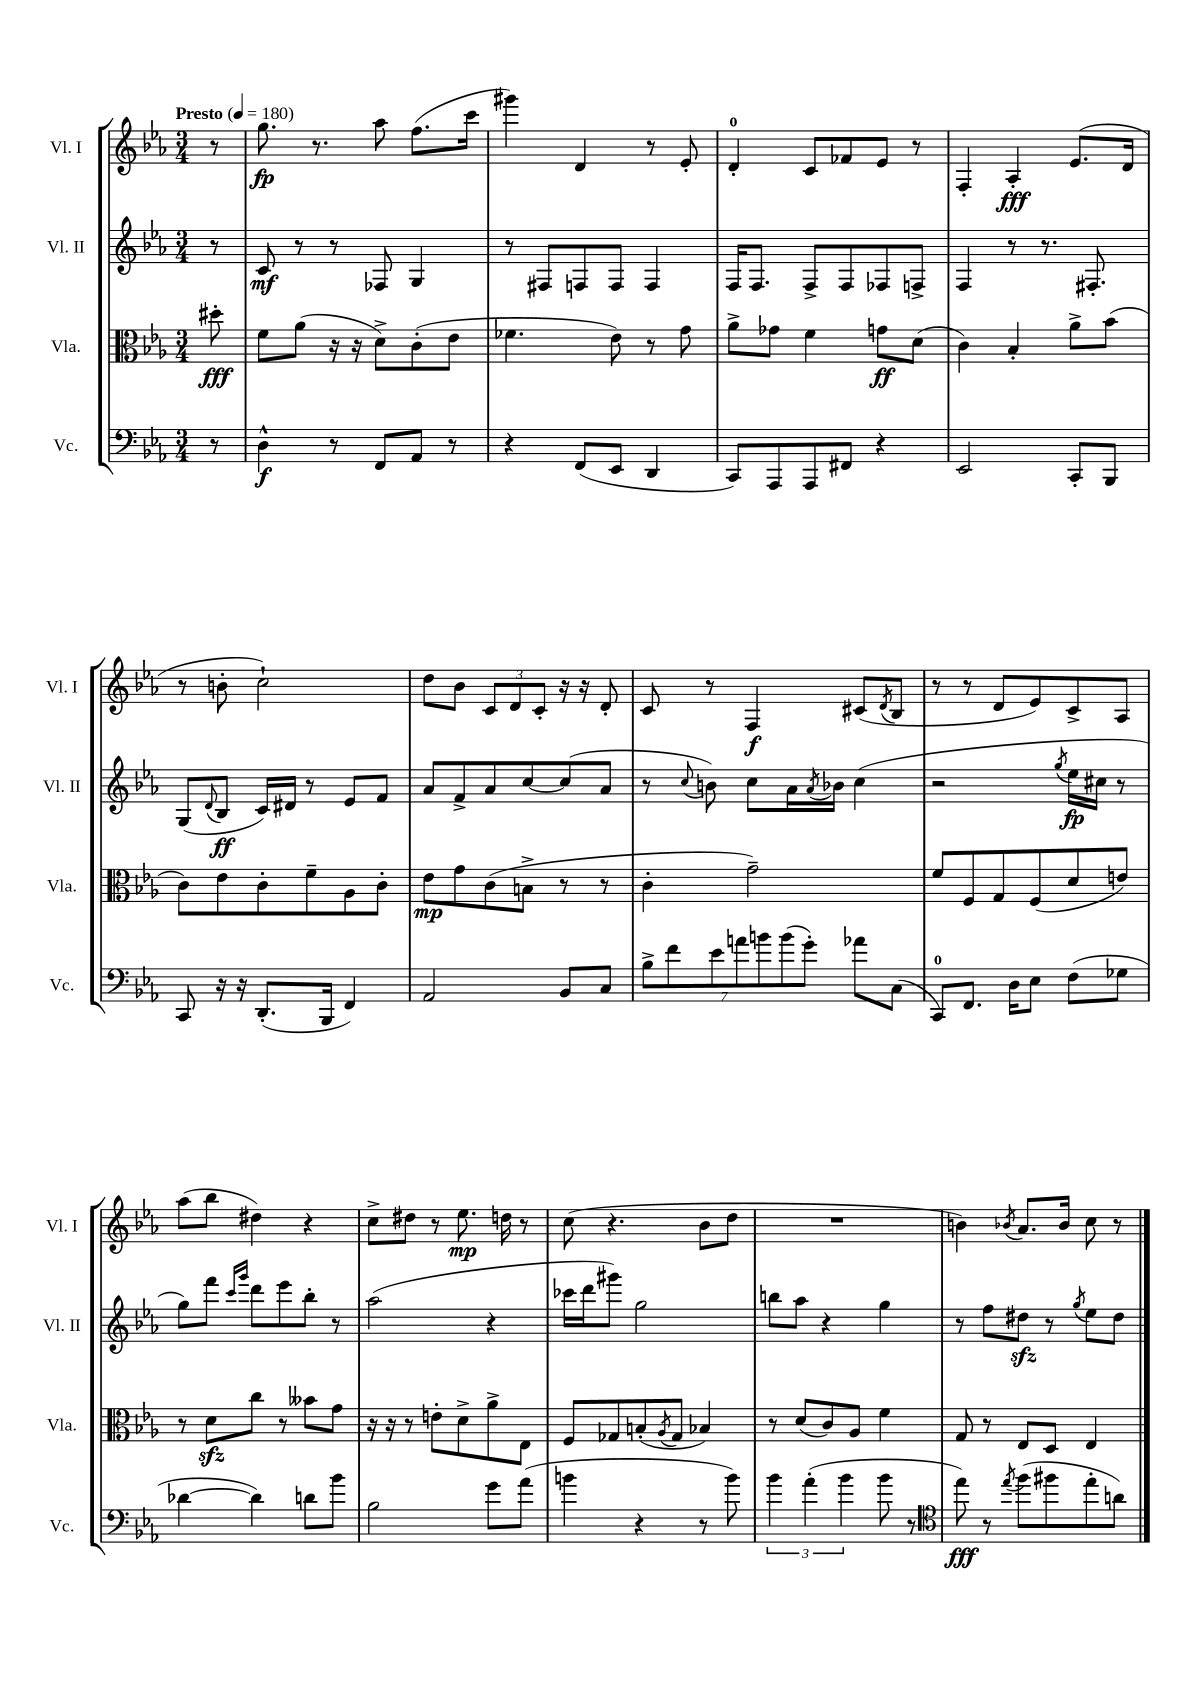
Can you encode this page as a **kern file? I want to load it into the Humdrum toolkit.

**kern	**kern	**kern	**kern
*staff4	*staff3	*staff2	*staff1
*clefF4	*clefC3	*clefG2	*clefG2
*k[b-e-a-]	*k[b-e-a-]	*k[b-e-a-]	*k[b-e-a-]
*M3/4	*M3/4	*M3/4	*M3/4
*MM180	*MM180	*MM180	*MM180
8r	8dd#'\	8r	8r
=	=	=	=
4D^^\	8f\L	8c/	8.gg\
.	(8a-\J	8r	.
.	.	.	8.r
8r	16r	8r	.
.	16r	.	.
8FF/L	8d^\L)	8F-/	8aa-\
8AA-/J	(8c'\	4G/	(8.ff\L
8r	8e-\J	.	.
.	.	.	16ccc\Jk
=	=	=	=
4r	4.f-\	8r	4ggg#\)
.	.	8F#/L	.
(8FF/L	.	8F/	4d/
8EE-/J	8e-\)	8F/J	.
4DD/	8r	4F/	8r
.	8g\	.	8e-'/
=	=	=	=
8CC/L)	8a-^\L	16F/LK	4d'/
.	.	8.F/J	.
8AAA-/	8g-\J	.	.
8AAA-/	4f\	8F^/L	8c/L
8FF#/J	.	8F/	8f-/
4r	8g\L	8F-/	8e-/J
.	(8d\J	8F^/J	8r
=	=	=	=
2EE-/	4c\)	4F/	4F'/
.	4B-'/	8r	4A-'/
.	.	8.r	.
8CC'/L	8a-^\L	.	(8.e-/L
.	.	8.F#'/	.
8BBB-/J	(8b-\J	.	.
.	.	.	16d/Jk
=	=	=	=
8CC/	8c\L)	(8G/L	8r
.	.	8qqd/	.
16r	8e-\	8B-/J	8b'\
16r	.	.	.
(8.DD'/L	8c'\	16c/LL)	2cc`\)
.	.	16d#/JJ	.
.	8f~\	8r	.
16BBB-/Jk	.	.	.
4FF/)	8A-\	8e-/L	.
.	8c'\J	8f/J	.
=	=	=	=
2AA-/	8e-\L	8a-/L	8dd\L
.	8g\	8f^/	8b-\J
.	(8c\	8a-/	12c/L
.	.	.	12d/
.	8B^\J	[8cc/	.
.	.	.	12c'/J
8BB-/L	8r	(8cc/]	16r
.	.	.	16r
8C/J	8r	8a-/J	8d'/
=	=	=	=
14B-^\L	4c'\	8r	8c/
14f\	.	.	.
.	.	8qqcc/	.
.	.	8b\)	8r
14e-\	.	.	.
14a\	.	.	.
.	2g~\)	8cc\L	4F/
14b\	.	.	.
(14b\	.	.	.
.	.	16a-\L	.
14g'\J)	.	.	.
.	.	8qa-/	.
.	.	16b-\JJ	.
8a-\L	.	(4cc\	(8c#/L
.	.	.	8qd/
(8C\J	.	.	8B-/J
=	=	=	=
8CC/L)	8f/L	2r	8r
8.FF/J	8F/	.	8r
.	8G/	.	8d/L
16D\LK	.	.	.
8E-\J	(8F/	.	8e-/)
.	.	8qgg/	.
(8F\L	8d/	16ee-\LL	8c^/
.	.	16cc#\JJ	.
8G-\J	8e/J)	8r	8A-/J
=	=	=	=
[4d-\	8r	8gg\L)	(8aa-\L
.	8d\L	8fff\J	8bb-\J
.	.	16qqccc/LL	.
.	.	16qqggg/JJ	.
4d-\])	8cc\J	8ddd\L	4dd#\)
.	8r	8eee-\	.
8d\L	8b--\L	8bb-'\J	4r
8b-\J	8g\J	8r	.
=	=	=	=
2B-\	16r	(2aa-\	8cc^\L
.	16r	.	.
.	8r	.	8dd#\J
.	8e'\L	.	8r
.	8d^\	.	8.ee-\
8g\L	8a-^\	4r	.
.	.	.	16dd\
(8a-\J	8E-\J	.	8r
=	=	=	=
4b\	8F/L	16ccc-\LL	(8cc\
.	.	16ddd\J	.
.	8G-/	8ggg#\J)	4.r
4r	(8B'/	2gg\	.
.	8qA-/	.	.
.	8G-/J	.	.
8r	4B-/)	.	8b-\L
8b\)	.	.	8dd\J
=	=	=	=
6b-\	8r	8bb\L	2.r
.	(8d/L	8aa-\J	.
(6a-'\	.	.	.
.	8c/)	4r	.
6b-\	.	.	.
.	8A-/J	.	.
8b-\	4f\	4gg\	.
8r	.	.	.
=	=	=	=
*clefC4	*	*	*
8ee-\)	8G/	8r	4b\)
8r	8r	8ff\L	.
8qee-/	.	.	8qb-/
(8ff\L	8E-/L	8dd#\J	8.a-/L
8ff#\	8D/J	8r	.
.	.	.	16b-/Jk
.	.	8qgg/	.
8ee-'\	4E-/	8ee-\L	8cc\
8a\J)	.	8dd#\J	8r
==	==	==	==
*-	*-	*-	*-
